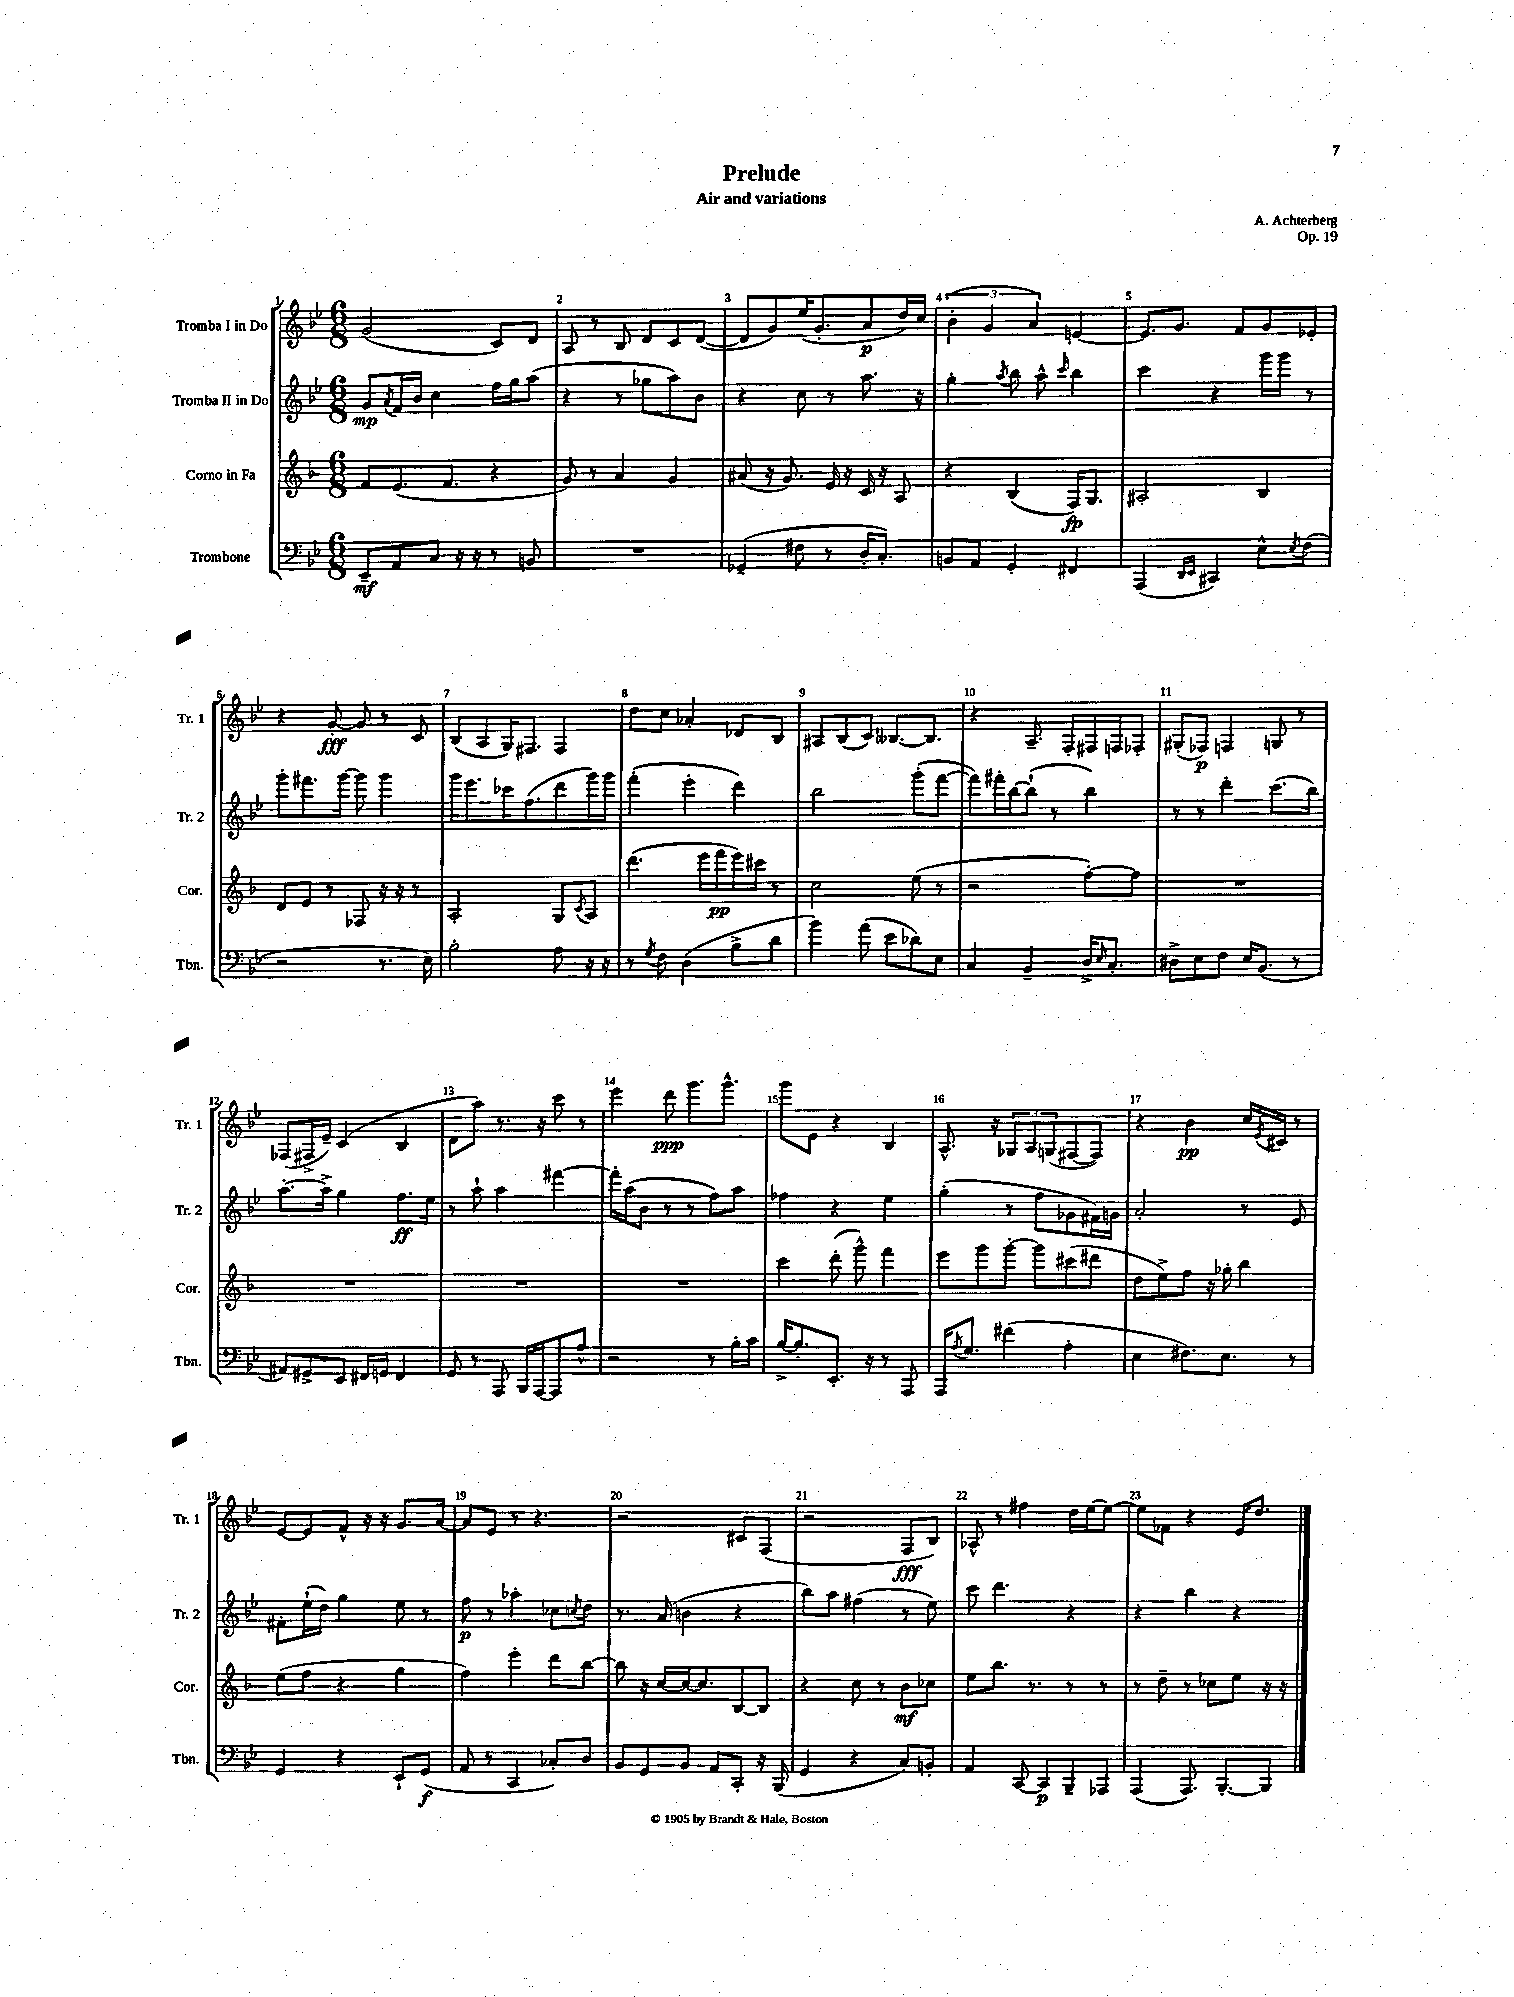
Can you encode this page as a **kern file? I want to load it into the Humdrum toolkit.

**kern	**kern	**kern	**kern
*staff4	*staff3	*staff2	*staff1
*clefF4	*clefG2	*clefG2	*clefG2
*k[b-e-]	*k[b-]	*k[b-e-]	*k[b-e-]
*M6/8	*M6/8	*M6/8	*M6/8
8EE-~/L	8f/L	8g/L	(2g/
.	.	8qa/	.
8AA/	(8.e/	16f/L	.
.	.	16b-/JJ	.
8C/J	.	4cc\	.
.	8.f/J	.	.
16r	.	.	.
16r	.	.	.
8r	4r	16ff\LL	8c/L)
.	.	16gg\J	.
8BB/	.	(8aa\J	8d/J
=	=	=	=
2.r	8g/)	4r	8A/
.	8r	.	8r
.	4a/	8r	8B-/
.	.	8gg-\L	8d/L
.	4g/	8aa\)	8c/
.	.	8b-\J	([8d/J
=	=	=	=
(4GG-~/	(8a#/	4r	8d/]L
.	16r	.	8g/)
.	8.g/)	.	.
8F#\	.	8cc\	(16ee-/K
.	.	.	8.g'/
8r	16e/	8r	.
.	16r	.	.
16D'/LK	16c/	8.aa\	8a/
8.C'/J)	16r	.	.
.	8A/	.	16dd/L)
.	.	16r	16cc/JJ
=	=	=	=
8BB/L	4r	4gg'\	(6b-'\
8AA/J	.	.	.
.	.	.	6g/
.	.	8qaa/	.
4GG'/	(4B-/	8bb-\	.
.	.	.	6a/)
.	.	8aa^^\	.
.	.	16qqccc/	.
4FF#/	16F/LK)	4bb-\	[4e/
.	8.G/J	.	.
=	=	=	=
(4AAA/	2A#'/	4ccc\	8.e/]L
.	.	.	8.g/J
16qqDD/LL	.	.	.
16qqEE-/JJ	.	.	.
4CC#/)	.	4r	.
.	.	.	8f/L
8E-^^\L	4B-/	16ggg\LL	8g/
.	.	16ggg\JJ	.
8qE-/	.	.	.
(8F\J	.	8r	8e-'/J
=	=	=	=
2r	8d/L	8ggg'\L	4r
.	8e/J	8.fff#\	.
.	8r	.	[8g'/
.	.	[16ggg\Jk	.
.	8F-/	8ggg\]	8g/]
8.r	16r	4ggg\	8r
.	16r	.	.
.	8r	.	8c/
16E-\)	.	.	.
=	=	=	=
2B-'\	2A'/	16ggg\LK	(8B-/L
.	.	8.eee-\	.
.	.	.	8A/
.	.	16ccc-\K	16G/K)
.	.	(8.ff\	8.F#/J
8A\	8G/L	8ddd\	4F#/
.	8qc/	.	.
16r	8A/J	16ggg\L)	.
16r	.	16ggg\JJ	.
=	=	=	=
8r	(4.ddd\	(4fff'\	8dd\L
8qG/	.	.	.
8F\	.	.	8cc\J
(4D\	.	4eee-'\	4a-'/
.	16eee\LL	.	.
.	16fff\	.	.
8B-^\L	16eee\)	4ddd\)	8d-/L
.	16ccc#\JJ	.	.
8d\J	8r	.	8B-/J
=	=	=	=
4b-\)	2cc\	2bb-\	8A#/L
.	.	.	(8B-/
(8a\	.	.	8c/J)
8e-\L	.	.	[8.B--/L
8d-\)	(8ee\	(8ggg'\L	.
.	.	.	8.B--/]J
8E-\J	8r	[8fff\J	.
=	=	=	=
4C/	2r	8fff\]L)	4r
.	.	16fff#'\L	.
.	.	[16bb-\J	.
4BB-~/	.	(8bb-`\]J	8.A~/
.	.	8r	.
.	.	.	16F'/LL
16D^/LK	[8ff'\L)	4bb-\)	16F#/
16qqE-/	.	.	.
8.C'/J	.	.	16F/J
.	8ff\]J	.	8F-'/J
=	=	=	=
8D#^\L	2.r	8r	(8G#'/L
8E-\	.	8r	8F-/J)
8F\J	.	4ddd'\	4F/
16E-/LK	.	.	.
(8.BB-/J	.	.	.
.	.	(8.ccc\L	8G/
8r	.	.	8r
.	.	16bb-\Jk)	.
=	=	=	=
8AA#/L)	2.r	[8.aa'\L	(8F-/L
8GG#^/	.	.	16F#^/L
.	.	16aa^\]Jk	16e-~/JJ)
8EE-/J	.	4gg\	(4c/
16FF#/LL	.	.	.
16GG/JJ	.	.	.
4FF#/	.	8.ff\L	4B-/
.	.	16ee-\Jk	.
=	=	=	=
8GG/	2.r	8r	8d\L
8r	.	8aa`\	8aa\J)
8AAA/	.	4aa\	8.r
16BBB-/LL	.	.	.
[16AAA/J	.	.	16r
8AAA/]	.	[4fff#\	8ccc\
8A^^/J	.	.	8r
=	=	=	=
2r	2.r	16fff#'\]LL	4eee-\
.	.	(16aa\J	.
.	.	8b-\J	.
.	.	8r	8ddd\
.	.	8r	8.ggg\L
8r	.	8ff\L)	.
.	.	.	8.ggg^^\J
16B-'\LL	.	8aa\J	.
16c\JJ	.	.	.
=	=	=	=
[16B-^/LK	4ccc\	4ff-\	8ggg\L
8.B-'/]	.	.	.
.	.	.	8e-\J
8.EE-'/J	(8ddd'\	4r	4r
.	8ggg^^\)	.	.
16r	.	.	.
8r	4fff\	4ee-\	4B-/
8AAA/	.	.	.
=	=	=	=
16AAA/LK	8eee\L	(4gg'\	8.A^^/
8qA/	.	.	.
8.G/J	.	.	.
.	8ggg\	.	.
.	.	.	16r
(4f#\	[8ggg'\J	8r	12G-/L
.	.	.	12A/
.	8ggg\]L	8ff\L	.
.	.	.	(12G/
4A'\	(8ccc#\	8g-\	[8F#/
.	8ddd#\J	16f#\L)	8F#/]J)
.	.	16g\JJ	.
=	=	=	=
4E-\	8dd\L	2a'/	4r
.	8ee^\)	.	.
8.F#\L)	8ff\J	.	4b-\
.	16r	.	.
8.E-\J	16gg-'\	.	.
.	4bb-\	8r	16cc/LL
.	.	.	8qe-/
.	.	.	16c#/JJ
8r	.	8e-/	8r
=	=	=	=
4GG/	(8ee\L	8f#'\L	[8e-/L
.	8ff\J	(16ee-`\L	8e-/]
.	.	16dd\JJ)	.
4r	4r	4gg\	8f^^/J
.	.	.	16r
.	.	.	16r
8EE-`/L	4gg\	8ee-\	8.g/L
(8GG/J	.	8r	.
.	.	.	[16a/Jk
=	=	=	=
8AA/	4ff\)	8ff\	8a/]L
8r	.	8r	8e-/J
4CC/	4eee'\	4aa-'\	8r
.	.	.	4.r
8C-'/L)	8ddd\L	8cc-\L	.
.	.	8qcc/	.
8D/J	[8bb-\J	8dd\J	.
=	=	=	=
8BB-/L	8bb-\]	8.r	2r
8GG/	16r	.	.
.	[16cc/LL	(16a/	.
8BB-/J	16cc/_J	4b\	.
.	8.cc/]	.	.
8AA/L	.	.	.
8CC'/J	[8B-/	4r	8c#/L
16r	8B-/]J	.	(8F/J
(16BBB-/	.	.	.
=	=	=	=
4GG/	4r	8bb-\L)	2r
.	.	8aa\J	.
4r	8cc\	(4ff#\	.
.	8r	.	.
8C/L)	8b-\L	8r	8F/L
8BB'/J	8cc-\J	8ee-\)	8B-/J)
=	=	=	=
4AA/	8ee\L	8ccc\	8A-^^/
.	8.bb-\J	4.ddd\	8r
[8CC/	.	.	4ff#\
.	8.r	.	.
8CC/]L	.	.	.
8BBB-~/	8r	4r	16dd\LL
.	.	.	[16ee-\J
8AAA-/J	8r	.	8ee-\_J
=	=	=	=
(4AAA/	8r	4r	8ee-\]L
.	8dd~\	.	8f-\J
8.AAA/)	8r	4bb-\	4r
.	8cc-\L	.	.
[8.BBB-'/L	.	.	.
.	8ee\J	4r	16e-/LK
.	.	.	8.dd/J
8BBB-/]J	16r	.	.
.	16r	.	.
==	==	==	==
*-	*-	*-	*-
